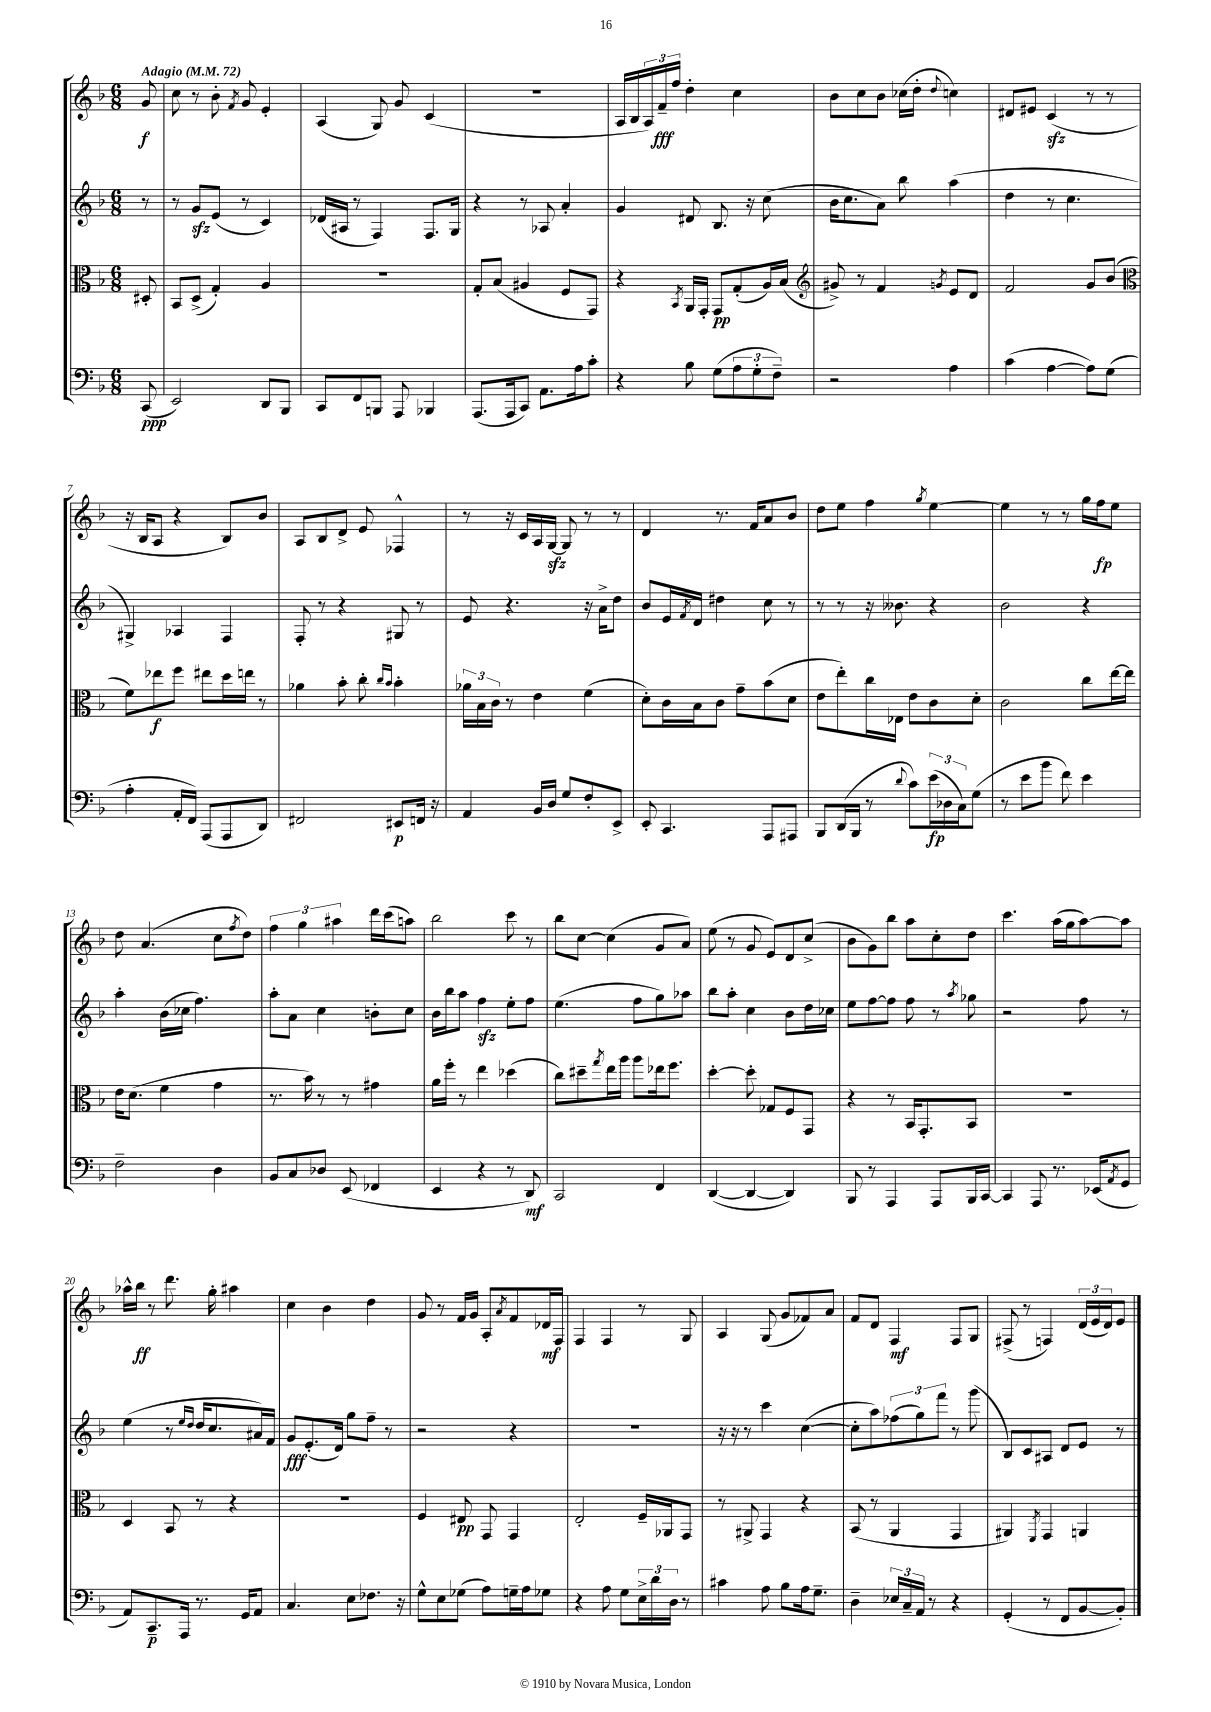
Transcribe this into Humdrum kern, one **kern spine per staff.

**kern	**kern	**kern	**kern
*staff4	*staff3	*staff2	*staff1
*clefF4	*clefC3	*clefG2	*clefG2
*k[b-]	*k[b-]	*k[b-]	*k[b-]
*M6/8	*M6/8	*M6/8	*M6/8
*MM72	*MM72	*MM72	*MM72
(8CC	8D#'	8r	8g
=	=	=	=
2EE)	8BB-	8r	8cc
.	(8D^	8g	8r
.	4G')	(8e	8b-'
.	.	.	8qf
.	.	8r	8g
8DD	4A	4c)	4e'
8BBB-	.	.	.
=	=	=	=
8CC	2.r	(16d-	(4A
.	.	16A#	.
8FF	.	8r	.
8BBB	.	4F)	8G)
8AAA	.	.	8g
4BBB-	.	8.F	(4c
.	.	16G	.
=	=	=	=
(8.AAA	8G'	4r	2.r
.	(8B-	.	.
16AAA	.	.	.
8CC)	4A#	8r	.
8.AA	.	8A-	.
.	8F	4a'	.
16A	.	.	.
8c'	8GG)	.	.
=	=	=	=
4r	4r	4g	16A
.	.	.	16B-
.	.	.	24A)
.	.	.	24f~
.	.	.	24ff
.	8qBB-	.	.
8B-	16AA	8d#	4dd'
.	16GG'	.	.
(8G	8GG	8.B-	.
12A	(8G'	.	4cc
.	.	16r	.
12G'	.	.	.
.	16A)	(8cc	.
12F~)	.	.	.
.	(16B-	.	.
=	=	=	=
*	*clefG2	*	*
2r	8g#^)	16b-	8b-
.	.	8.cc	.
.	8r	.	8cc
.	4f	8a)	8b-
.	.	8bb-	(16cc-
.	.	.	16dd'
.	8qg	.	8qqdd
4A	8e	(4aa	4cc)
.	8d	.	.
=	=	=	=
(4c	2f	4dd	8d#
.	.	.	8e#
[4A	.	8r	(4c
.	.	4.cc	.
8A])	8g	.	8r
(8G	(8b-	.	8r
=	=	=	=
*	*clefC3	*	*
4A'	8f)	4G#^)	16r
.	.	.	16B-
.	8ee-	.	8A
16AA'	8ff	4A-	4r
16FF)	.	.	.
(8AAA	8ee#	.	.
8AAA	16dd	4F	8B-)
.	16ee	.	.
8DD)	8r	.	8b-
=	=	=	=
2FF#	4a-	8F'	8A
.	.	8r	8B-
.	8b-'	4r	8d^
.	8cc'	.	8e
.	16qqcc	.	.
.	16qqb-	.	.
8EE#	4b-'	8G#	4F-^^
16FF	.	8r	.
16r	.	.	.
=	=	=	=
4AA	24a-	8e	8r
.	24B-	.	.
.	24c	.	.
.	8r	4.r	16r
.	.	.	16c
16BB-	4e	.	16A
16D	.	.	[16G
8G	.	.	8G]
8F'	(4f	16r	8r
.	.	16a^	.
8EE^	.	8dd	8r
=	=	=	=
8EE'	8d')	8b-	4d
4.CC	16c	16e	.
.	.	8qf	.
.	16B-	16d	.
.	8c	4dd#	8.r
.	8g~	.	.
.	.	.	16f
8AAA	(8b-	8cc	8a
8AAA#	8d	8r	8b-
=	=	=	=
8BBB-	8e	8r	8dd
(16DD	8ee')	8r	8ee
16BBB-	.	.	.
8r	16cc	16r	4ff
.	16E-	8.b--	.
8qqd	.	.	.
8c)	8e	.	.
.	.	.	8qgg
(24e	8c	4r	[4ee
24D-	.	.	.
24C)	.	.	.
(8G	8d'	.	.
=	=	=	=
8r	2c	2b-	4ee]
8e	.	.	.
8b-	.	.	8r
8f)	.	.	8r
4e	8cc	4r	16gg
.	.	.	16ff
.	[16ee	.	8ee
.	16ee]	.	.
=	=	=	=
2F~	16e	4aa'	8dd
.	(8.d	.	.
.	.	.	(4.a
.	4f	(16b-	.
.	.	16cc-	.
.	.	4.ff)	.
4D	4g	.	8cc
.	.	.	8qff
.	.	.	8dd)
=	=	=	=
8BB-	8.r	8aa'	6ff
8C	.	8a	.
.	.	.	6gg
.	16b-)	.	.
8D-	8r	4cc	.
.	.	.	6aa#
(8EE	8r	.	.
4FF-	4g#	8b'	16ddd
.	.	.	(16ccc
.	.	8cc	8aa)
=	=	=	=
4EE	16a	16b-	2bb-
.	16ff'	16bb-	.
.	8r	8aa	.
4r	4ee	4ff	.
8r	(4dd-	8ee'	8ccc
8DD)	.	8ff	8r
=	=	=	=
2CC	8cc)	(4.ee	8bb-
.	8dd#~	.	[8cc
.	8qgg	.	.
.	16ee	.	(4cc]
.	16aa	.	.
.	8aa	8ff	.
4FF	16ee-	8gg)	8g
.	8.ff	.	.
.	.	8aa-	8a)
=	=	=	=
([4DD	[4dd'	8bb-	(8ee
.	.	8aa'	8r
4DD_	8dd']	4cc	8g
.	8G-	.	8e)
4DD])	8F	8b-	8d
.	8GG	16dd	(8cc^
.	.	16cc-	.
=	=	=	=
8BBB-	4r	8ee	8b-
8r	.	[8ff	8g)
4AAA	8r	8ff]	8bb-
.	16BB-	8ff	8aa
.	8.GG'	.	.
8AAA	.	8r	8cc'
.	.	8qaa	.
16BBB-	8BB-	8gg-	8dd
[16CC	.	.	.
=	=	=	=
4CC]	2.r	2r	4.ccc
8AAA	.	.	.
8.r	.	.	(16aa
.	.	.	16gg
.	.	8ff	[8aa)
(16EE-	.	.	.
8qAA	.	.	.
8GG	.	8r	8aa]
=	=	=	=
8AA)	4D	(4ee	16aa-^^
.	.	.	16bb-
8.CC~	.	.	8r
.	8BB-	8r	8.ddd
16AAA	.	.	.
.	.	16qqee	.
.	.	16qqdd	.
8.r	8r	16dd	.
.	.	8.cc	16gg'
.	4r	.	4aa#
16GG	.	.	.
8AA	.	16a#)	.
.	.	16f	.
=	=	=	=
4.C	2.r	8g	4cc
.	.	(8.e'	.
.	.	.	4b-
.	.	16d)	.
8E	.	8gg	.
8.F-	.	8ff~	4dd
.	.	8r	.
16r	.	.	.
=	=	=	=
8G^^	4F	2r	8g
8E	.	.	8r
(8G-	8E#	.	16f
.	.	.	16g
8A)	8GG	.	8A'
.	.	.	8qa
16G~	4GG	4r	8f
16A	.	.	.
8G-	.	.	16d-
.	.	.	16F
=	=	=	=
4r	2E'	2.r	4F
8A	.	.	4F
8G	.	.	.
24E^	16F~	.	8r
24d	.	.	.
.	16AA-	.	.
24D	.	.	.
8r	8GG	.	8G
=	=	=	=
4c#	8r	16r	4A
.	.	16r	.
.	8AA#^	8r	.
8A	4GG	4ccc	(8G
8B-	.	.	8g
16A	4r	([4cc	8f-)
8.G~	.	.	.
.	.	.	8a
=	=	=	=
4D~	(8BB-	8cc']	8f
.	8r	8aa)	8d
24E-	4AA	(12ff-	4F
24C~	.	.	.
24AA	.	12gg)	.
8r	.	.	.
.	.	12fff	.
4r	4GG	8r	8F
.	.	(8ggg	8G
=	=	=	=
(4GG'	4AA#)	8B-)	(8F#^
.	.	8c	8r
.	8qFF	.	.
8r	4GG	8A#	4F)
8FF	.	8d	.
[8BB-	4AA	8e	(24d
.	.	.	24e
.	.	.	24d)
8BB-'])	.	8r	8e
==	==	==	==
*-	*-	*-	*-
